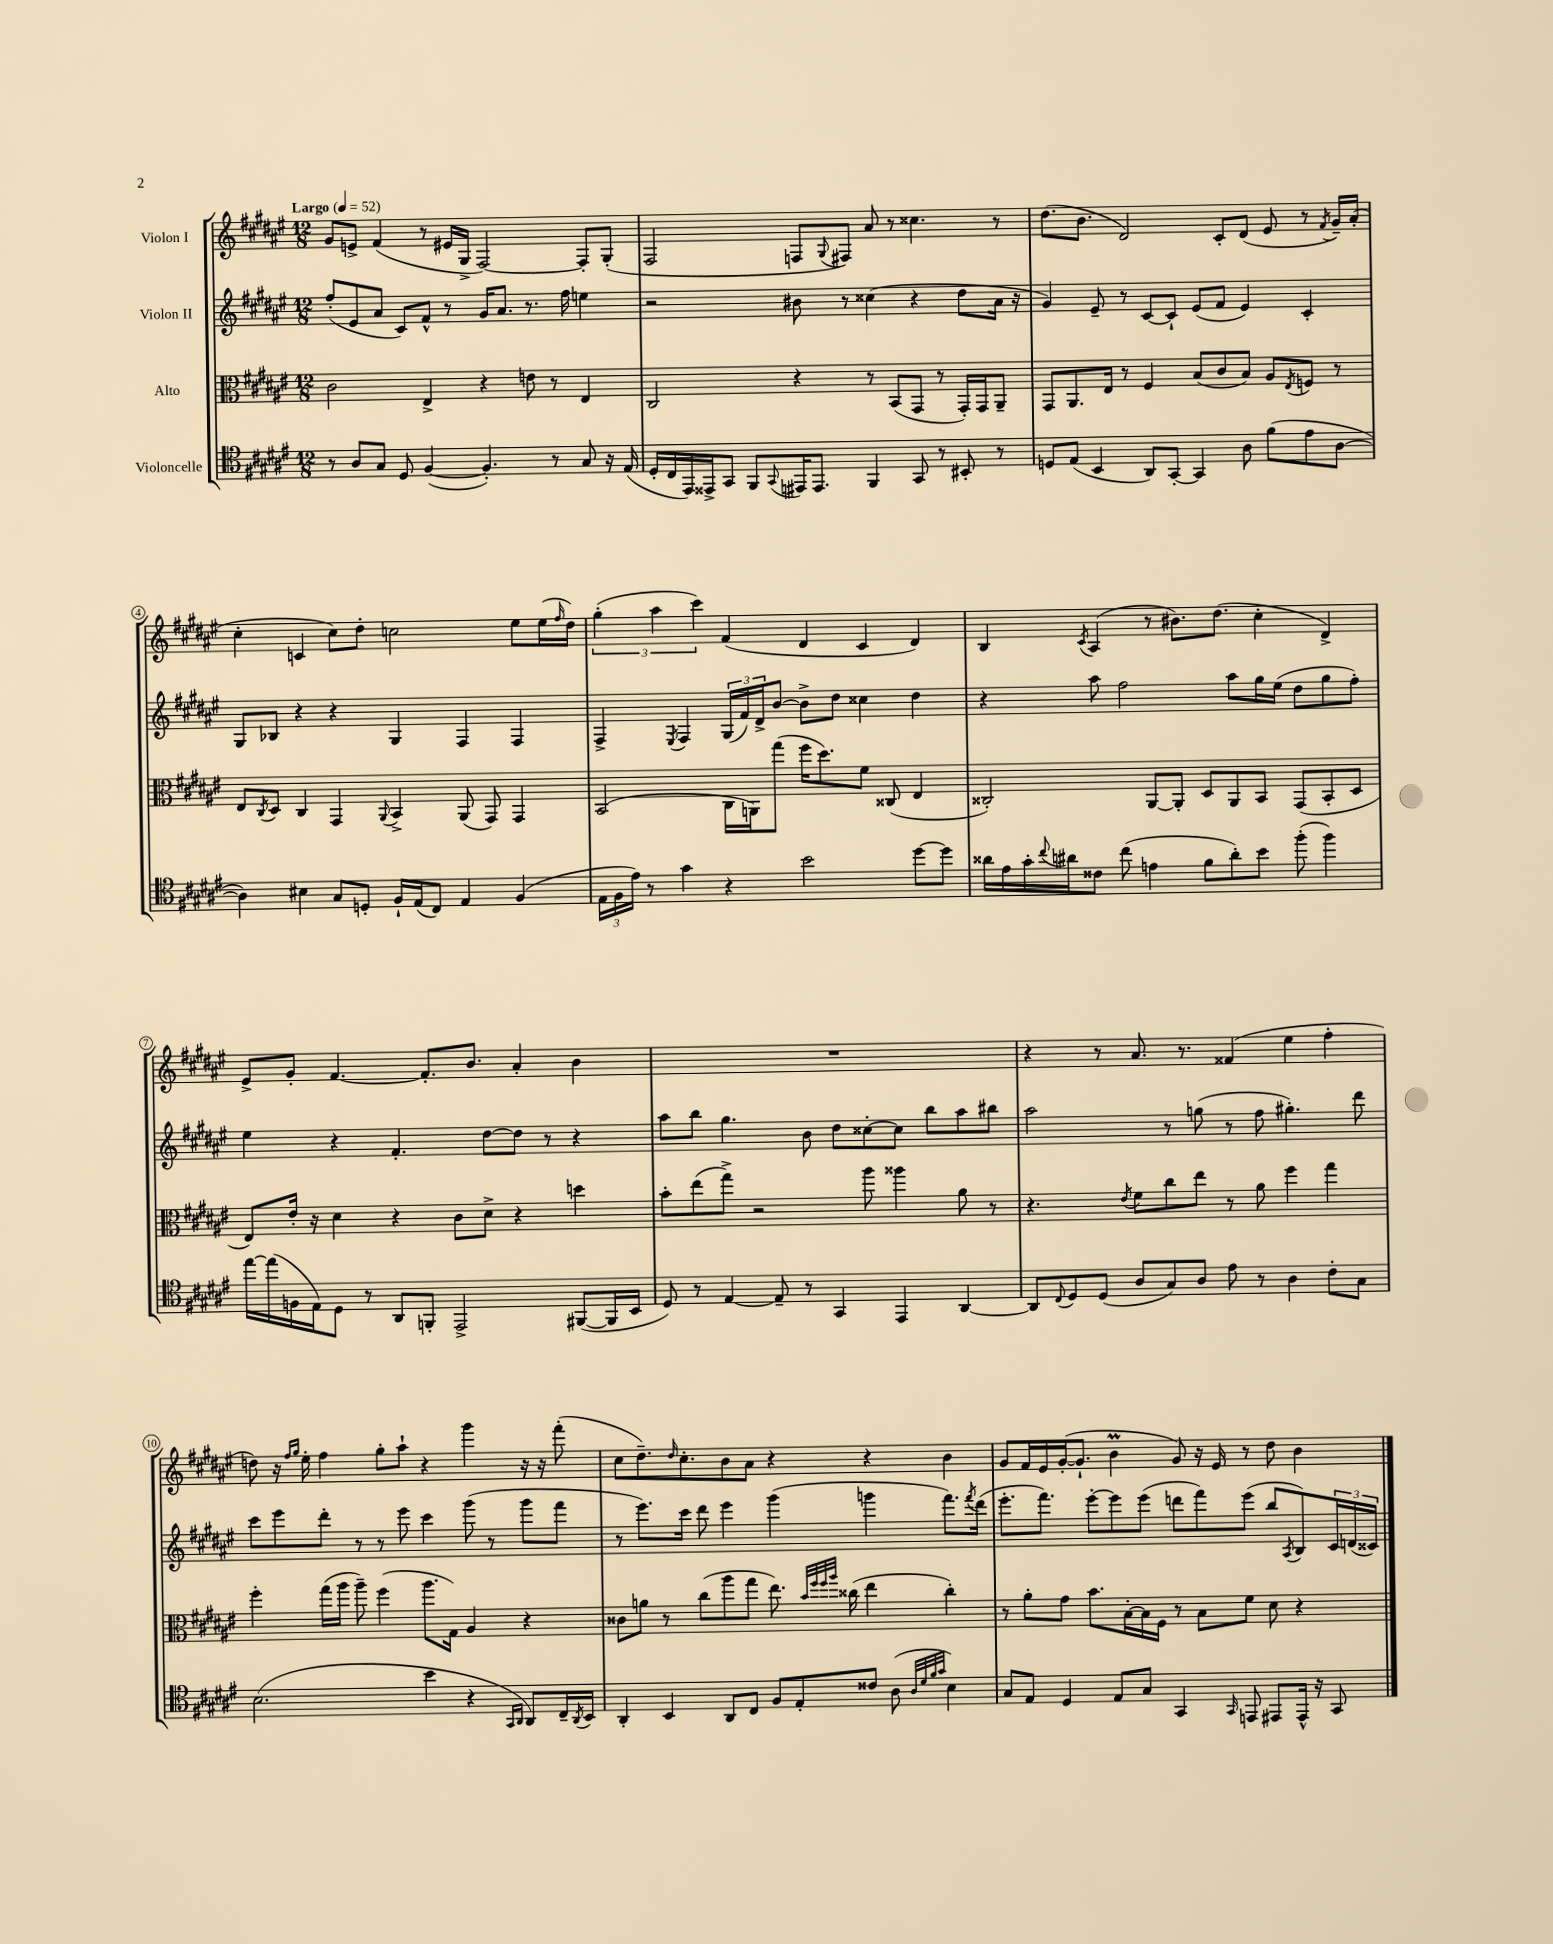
<<
\new StaffGroup <<
\new Staff = "s0" \with { instrumentName = "Violon I" } {
    \clef treble \key fis \major \numericTimeSignature \time 12/8 \tempo "Largo" 4 = 52
    gis'8 e'8-> fis'4( r8 eis'16 gis16-> fis2~) fis8-. gis8-.( |
    fis2 f8 \appoggiatura { gis8 } fis8) ais'8 r8 cisis''4. r8 |
    dis''8.( b'8. dis'2) cis'8-. dis'8( eis'8 r8 \acciaccatura { fis'8 } gis'16--) ais'16-.( |
    cis''4-. c'4 cis''8) dis''8-. c''2 eis''8 eis''16( \grace { fis''16 } dis''16) |
    \tuplet 3/2 { gis''4-.( ais''4 cis'''4) } fis'4( dis'4 cis'4 dis'4) |
    b4 \acciaccatura { cis'8 } ais4( r8 bis'8.) dis''8.( cis''4-. dis'4->) |
    eis'8-> gis'8-. fis'4.~ fis'8.-. b'8. ais'4-. b'4 |
    R1. |
    r4 r8 ais'8. r8. fisis'4( eis''4 fis''4-. |
    d''8) r16 \grace { fis''16 gis''16 } eis''16-. fis''4 gis''8-. ais''8-! r4 gis'''4 r16 r16 fis'''8-.( |
    cis''8 dis''8.--) \grace { dis''16 } cis''8.-. b'8 ais'8 r4 r4 b'4 |
    gis'8 fis'16 eis'16 gis'16~-.( gis'8.-! b'4\prall gis'8) r16 eis'16 r8 dis''8 b'4 \bar "|." |
}
\new Staff = "s1" \with { instrumentName = "Violon II" } {
    \clef treble \key fis \major \numericTimeSignature \time 12/8
    fis''8-.( eis'8 ais'8 cis'8) fis'8-^ r8 gis'16 ais'8. r8. fis''16 e''4 |
    r2 bis'8 r8 cisis''4( r4 dis''8 ais'16 r16 |
    gis'4) eis'8-- r8 cis'8~ cis'8-! eis'8( fis'8 eis'4) cis'4-. |
    gis8 bes8 r4 r4 gis4 fis4 fis4 |
    fis4-> \acciaccatura { eis8 } fis4 \tuplet 3/2 { gis16( fis'16) dis'16-> } b'8~ b'8-> dis''8 cisis''4 dis''4 |
    r4 ais''8 fis''2 ais''8 gis''16 eis''16( dis''8 gis''8 fis''8-.) |
    eis''4 r4 fis'4.-. dis''8~ dis''8 r8 r4 |
    ais''8 b''8 gis''4. b'8 dis''8 cisis''8~-. cisis''8 b''8 ais''8 bis''8 |
    ais''2 r8 g''8( r8 fis''8 gis''4.-.) dis'''8 |
    cis'''8 eis'''8 dis'''8-. r8 r8 eis'''8 cis'''4 gis'''8( r8 gis'''8 fis'''8 |
    r8 eis'''8.) cis'''16 dis'''8 eis'''4 gis'''4( g'''4 fis'''8.) \acciaccatura { fis'''8 } dis'''16( |
    eis'''8.-. fis'''8.) eis'''8~-. eis'''8 eis'''8( d'''8 fis'''8) eis'''8( b''8 \acciaccatura { ais8 } b8) \tuplet 3/2 { cis'16 d'16( cisis'16) } \bar "|." |
}
\new Staff = "s2" \with { instrumentName = "Alto" } {
    \clef alto \key fis \major \numericTimeSignature \time 12/8
    cis'2 eis4-> r4 e'8 r8 eis4 |
    cis2 r4 r8 b,8( gis,8 r8 gis,16-.) gis,16 ais,8-- |
    gis,8 ais,8. eis16 r8 fis4 b8( cis'8 b8) ais8 \acciaccatura { eis8 } f8 r8 |
    eis8 \acciaccatura { cis8 } dis8 cis4 gis,4 \appoggiatura { ais,8 } b,4-> ais,8( gis,8) gis,4 |
    b,2( cis16 a,16) gis''8( fis''16 dis''8.) fis'8 cisis8( eis4 |
    cisis2-.) ais,8~ ais,8-. dis8 ais,8 b,8 gis,8( b,8-. dis8 |
    eis8) eis'16-. r16 dis'4 r4 cis'8 dis'8-> r4 d''4 |
    b'8-. eis''8( gis''8->) r2 ais''8 aisis''4 ais'8 r8 |
    r4. \acciaccatura { eis'8 } fis'8 cis''8 eis''8 r8 ais'8 fis''4 gis''4 |
    fis''4-. gis''16( ais''16 ais''8--) fis''4( ais''8. gis16) ais4 r4 |
    cisis'8 a'8 r8 cis''8( ais''8 gis''8 eis''8.) \grace { b'32 fis''32 fis''32 ais''32 } cisis''16( eis''4 cisis''4-.) |
    r8 ais'8-. gis'8 b'8. b16~-. b16 fis16 r8 b8 fis'8 dis'8 r4 \bar "|." |
}
\new Staff = "s3" \with { instrumentName = "Violoncelle" } {
    \clef tenor \key fis \major \numericTimeSignature \time 12/8
    r8 ais8 gis8 dis8 fis4~( fis4.-.) r8 gis8 r16 eis16( |
    dis16-. cis16 eis,16) eisis,16-> gis,8 fis,8 \appoggiatura { gis,8 } eis,16 eis,8. fis,4 gis,8 r8 bis,8-. r8 |
    d8 eis8( b,4 ais,8) gis,8~-. gis,4 ais8 fis'8( eis'8 ais8~ |
    ais4) bis4 gis8 d8-. fis16-! eis16( cis8) eis4 fis4( |
    \tuplet 3/2 { eis16 fis16 eis'16) } r8 gis'4 r4 b'2 dis''8~ dis''8 |
    aisis'16 eis'16 gis'16-. \appoggiatura { cis''8 } ais'16 cisis'8 cis''8( e'4 fis'8 ais'8-.) b'8 fis''8-.( fis''4) |
    eis''16~ eis''16( f16 eis16) dis8 r8 ais,8 f,8-. eis,2-> fis,8~( fis,16 b,16 |
    dis8) r8 eis4~ eis8-- r8 gis,4 eis,4 ais,4~ |
    ais,8 \appoggiatura { cis8 } dis8 dis8( ais8 gis8) ais8 eis'8 r8 ais4 cis'8-. gis8 |
    b2.( b'4 r4 \grace { gis,16 ais,16 } ais,8) cis16-- \acciaccatura { ais,8 } b,16 |
    ais,4-. b,4 ais,8 cis8 fis8 eis8-. cisis'8 ais8( \grace { ais32 dis'32 fis'32 gis'32 } b4) |
    gis8 eis8 dis4 eis8 gis8 gis,4 \grace { gis,16 } e,8 eis,8 eis,16-^ r16 gis,8 \bar "|." |
}
>>
>>
\layout { \context { \Score \override BarNumber.stencil = #(make-stencil-circler 0.1 0.3 ly:text-interface::print) } }
